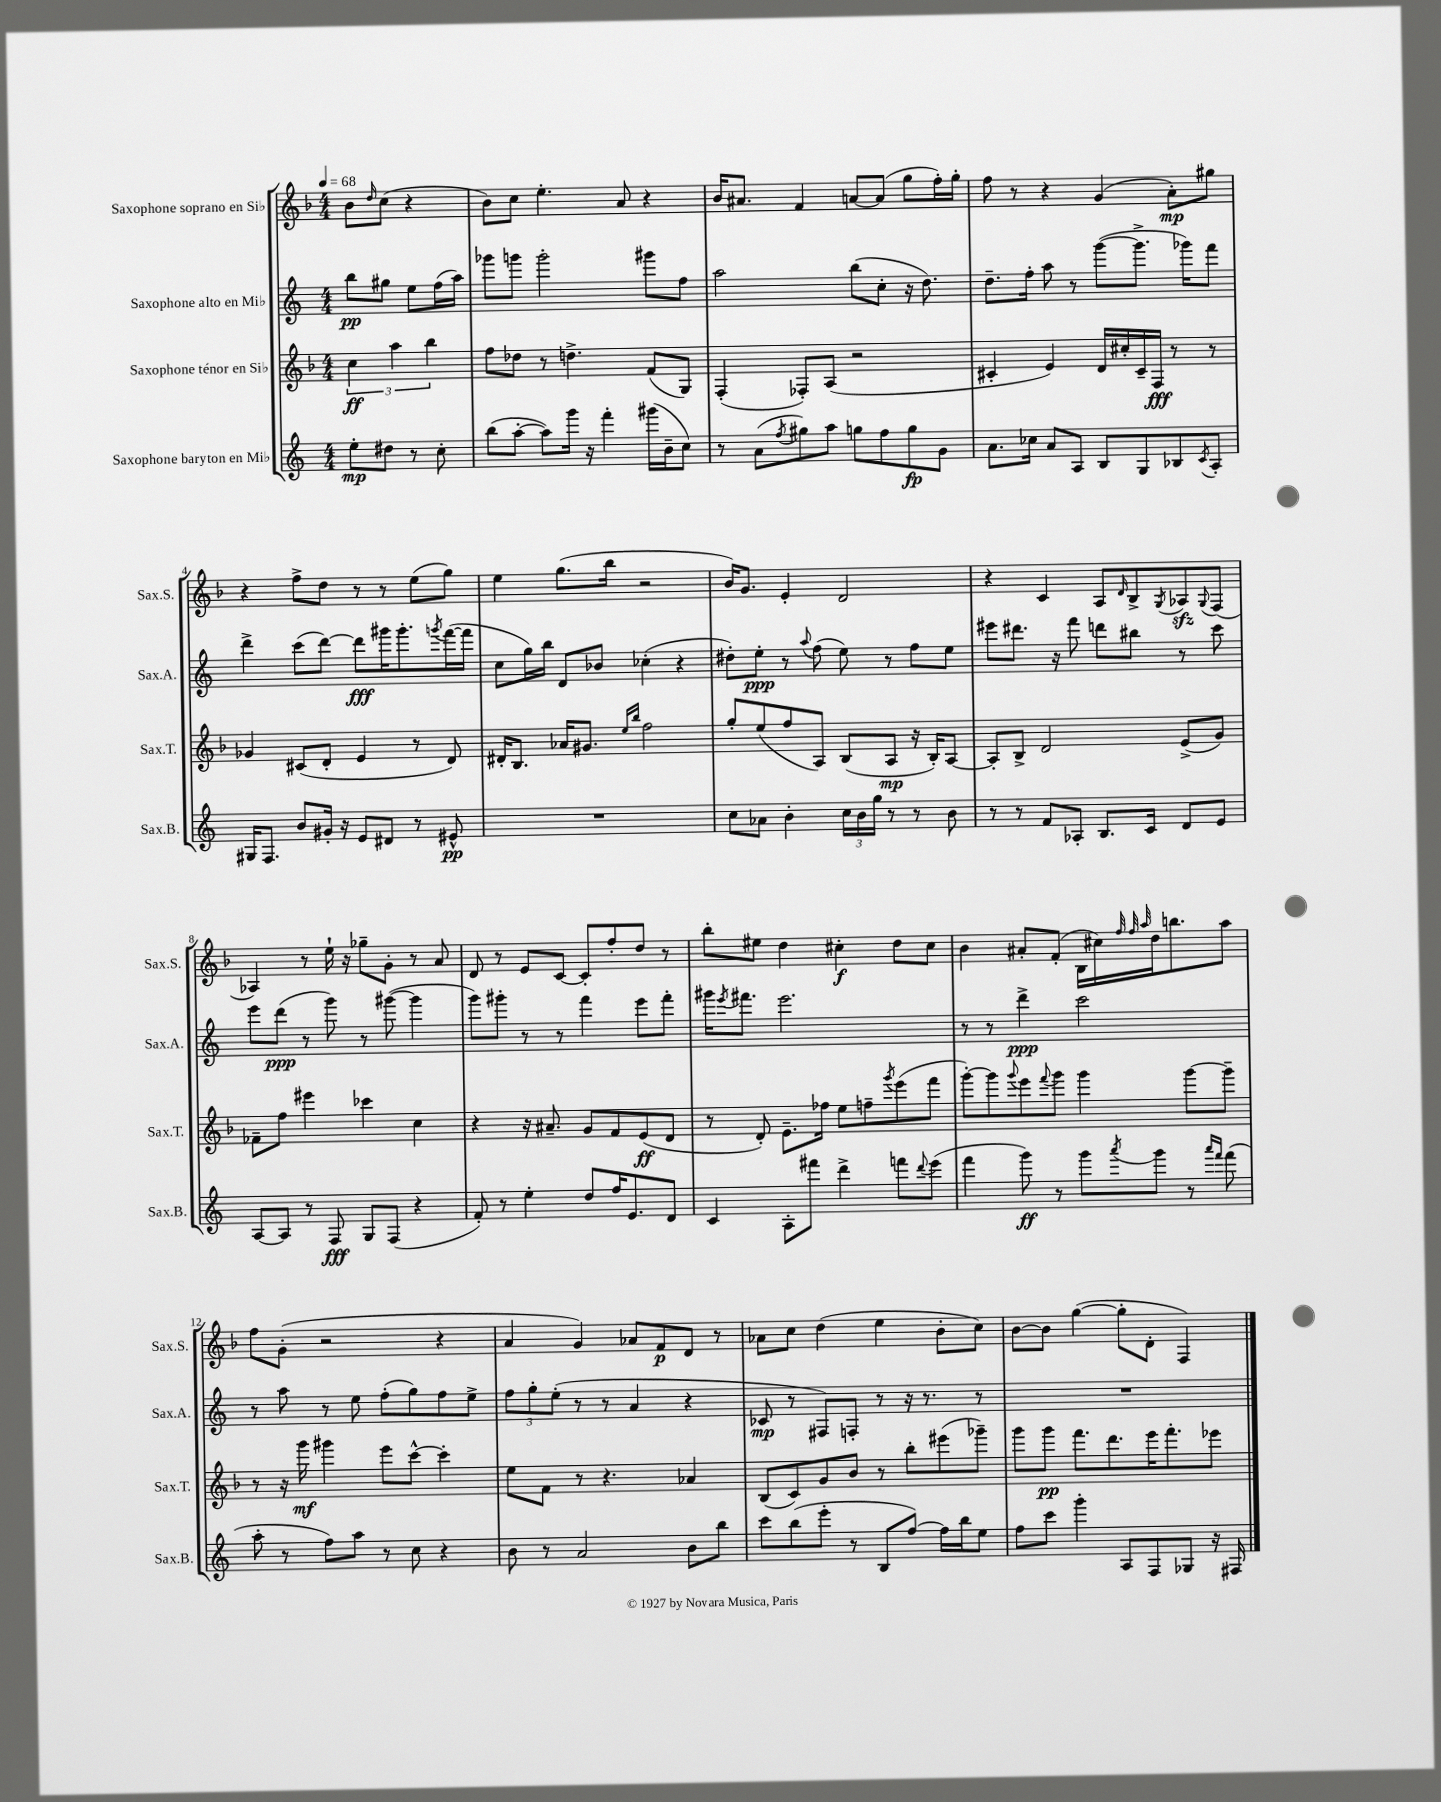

**kern	**dynam	**kern	**dynam	**kern	**dynam	**kern	**dynam
*part4	*part4	*part3	*part3	*part2	*part2	*part1	*part1
*staff4	*staff4	*staff3	*staff3	*staff2	*staff2	*staff1	*staff1
*I"Saxophone baryton en Mi♭	*	*I"Saxophone ténor en Si♭	*	*I"Saxophone alto en Mi♭	*	*I"Saxophone soprano en Si♭	*
*I'Sax.B.	*	*I'Sax.T.	*	*I'Sax.A.	*	*I'Sax.S.	*
*clefG2	*	*clefG2	*	*clefG2	*	*clefG2	*
*k[]	*	*k[b-]	*	*k[]	*	*k[b-]	*
*M4/4	*	*M4/4	*	*M4/4	*	*M4/4	*
*MM68	*	*MM68	*	*MM68	*	*MM68	*
=	=	=	=	=	=	=	=
8ee'\L	mp	6cc\	ff	8bb\L	pp	8b-\L	.
.	.	.	.	.	.	16qqdd/	.
8dd#X\J	.	.	.	8gg#X\J	.	(8cc\J	.
.	.	6aa\	.	.	.	.	.
8r	.	.	.	8ee\L	.	4r	.
.	.	6bb-\	.	.	.	.	.
8cc'\	.	.	.	(16ff\L	.	.	.
.	.	.	.	16aa\JJ)	.	.	.
=1	=1	=1	=1	=1	=1	=1	=1
(8bb\L	.	8ff\L	.	8ggg-X\L	.	8b-\L)	.
[8aa'\J	.	8dd-X\J	.	8gggn\J	.	8cc\J	.
8aa\L])	.	8r	.	2ggg'\	.	4.ee'\	.
16ggg\Jk	.	4.ddn^\	.	.	.	.	.
16r	.	.	.	.	.	.	.
4fff'\	.	.	.	.	.	.	.
.	.	.	.	.	.	8a/	.
(16ggg#X\LL	.	(8f/L	.	8ggg#X\L	.	4r	.
16b~\J	.	.	.	.	.	.	.
8cc\J)	.	8G/J)	.	8ff\J	.	.	.
=2	=2	=2	=2	=2	=2	=2	=2
8r	.	(4F'/	.	2aa\	.	16b-/KL	.
.	.	.	.	.	.	8.a#X/J	.
(8a\L	.	.	.	.	.	.	.
8qff/	.	.	.	.	.	.	.
8gg#X\)	.	8F-X'/L)	.	.	.	4f/	.
8aa\J	.	(8A/J	.	.	.	.	.
8ggn\L	.	2r	.	(8bb\L	.	[8an/L	.
8ff\	.	.	.	8cc'\J	.	(8a/J]	.
8gg\	fp	.	.	16r	.	8gg\L	.
.	.	.	.	8.dd\)	.	.	.
8g\J	.	.	.	.	.	16ff'\L)	.
.	.	.	.	.	.	16gg'\JJ	.
=3	=3	=3	=3	=3	=3	=3	=3
8.a\L	.	4c#X'/	.	8.dd~\L	.	8ff\	.
.	.	.	.	.	.	8r	.
16cc-X\Jk	.	.	.	16ff'\Jk	.	.	.
8a/L	.	4e/)	.	8aa\	.	4r	.
8A/J	.	.	.	8r	.	.	.
8B/L	.	16d/LL	.	([8ggg\L	.	(4g/	.
.	.	16cc#X'/	.	.	.	.	.
8G/	.	16c#~/	.	8.ggg^\J]	.	.	.
.	.	16F/JJ	fff	.	.	.	.
8B-X/	.	8r	.	.	.	8a'\L)	mp
.	.	.	.	16ggg-X\KL)	.	.	.
8qc/	.	.	.	.	.	.	.
8A'/J	.	8r	.	8fff\J	.	8gg#X\J	.
!!LO:LB:g=z
=4	=4	=4	=4	=4	=4	=4	=4
16G#X/KL	.	4g-X/	.	4ddd^\	.	4r	.
8.F/J	.	.	.	.	.	.	.
8b/L	.	(8c#X/L	.	(8ccc\L	.	8ff^\L	.
16g#X'/Jk	.	8d'/J	.	[8ddd\J)	.	8dd\J	.
16r	.	.	.	.	.	.	.
8e/L	.	4e/	.	8ddd\L]	fff	8r	.
8d#X/J	.	.	.	16ggg#X\K	.	8r	.
.	.	.	.	8.ggg#'\	.	.	.
8r	.	8r	.	.	.	(8ee\L	.
.	.	.	.	8qgggn/	.	.	.
8e#X^^/	pp	8d/)	.	([16fff\L	.	8gg\J)	.
.	.	.	.	16fff\JJ]	.	.	.
=5	=5	=5	=5	=5	=5	=5	=5
1r	.	16d#X'/KL	.	8cc\L	.	4ee\	.
.	.	8.B-/J	.	.	.	.	.
.	.	.	.	16gg\L)	.	.	.
.	.	.	.	16bb\JJ	.	.	.
.	.	16a-X/KL	.	8d/L	.	(8.gg\L	.
.	.	8.g#X/J	.	.	.	.	.
.	.	.	.	8b-X/J	.	.	.
.	.	.	.	.	.	16bb-\Jk	.
.	.	16qqee/LL	.	.	.	.	.
.	.	16qqbb-/JJ	.	.	.	.	.
.	.	2ff\	.	(4cc-X'\	.	2r	.
.	.	.	.	4r	.	.	.
=6	=6	=6	=6	=6	=6	=6	=6
8cc\L	.	8gg'/L	.	8dd#X'\L)	.	16b-/KL)	.
.	.	.	.	.	.	8.g/J	.
8a-X\J	.	(8ee/	.	8ee'\J	ppp	.	.
4b'\	.	8ff/	.	8r	.	4e'/	.
.	.	.	.	8qqaa/	.	.	.
.	.	8A/J)	.	(8ff\	.	.	.
24cc\LL	.	(8B-/L	.	8ee\)	.	2d/	.
24b\	.	.	.	.	.	.	.
24gg\JJ	.	.	.	.	.	.	.
8r	.	8A/J	mp	8r	.	.	.
8r	.	16r	.	8ff\L	.	.	.
.	.	16B-'/KL)	.	.	.	.	.
8b\	.	[8A/J	.	8ee\J	.	.	.
=7	=7	=7	=7	=7	=7	=7	=7
8r	.	8A'/L]	.	8eee#X\L	.	4r	.
8r	.	8B-^/J	.	8.ddd#X\J	.	.	.
8f/L	.	2d/	.	.	.	4c/	.
.	.	.	.	16r	.	.	.
8A-X'/J	.	.	.	8fff\	.	.	.
8.B/L	.	.	.	8dddn\L	.	8A/L	.
.	.	.	.	.	.	16qqd/	.
.	.	.	.	8bb#X\J	.	8B-^/	.
16c/Jk	.	.	.	.	.	.	.
.	.	.	.	.	.	8qG/	.
8d/L	.	(8e^/L	.	8r	.	8A-Xzz/	.
.	.	.	.	.	.	8qqG/	.
8e/J	.	8g/J)	.	8ccc\	.	(8F/J	.
!!LO:LB:g=z
=8	=8	=8	=8	=8	=8	=8	=8
[8A/L	.	8f-X~\L	.	8eee\L	.	4A-X/)	.
8A/J]	.	8ff\J	.	(8ddd\J	ppp	.	.
8r	.	4eee#X\	.	8r	.	8r	.
8F/	fff	.	.	8ggg\)	.	16ee`\	.
.	.	.	.	.	.	16r	.
8G/L	.	4ccc-X\	.	8r	.	8gg-X~\L	.
(8F/J	.	.	.	([8ggg#X\	.	8g'\J	.
4r	.	4cc\	.	4ggg#\]	.	8r	.
.	.	.	.	.	.	8a/	.
=9	=9	=9	=9	=9	=9	=9	=9
8f'/)	.	4r	.	8ggg\L)	.	8d/	.
8r	.	.	.	8ggg#X'\J	.	8r	.
4ee'\	.	16r	.	8r	.	8e/L	.
.	.	8.a#X~/	.	.	.	.	.
.	.	.	.	8r	.	[8c/J	.
8dd/L	.	8g/L	.	4fff\	.	8c'/L]	.
16ff/K	.	8f/	.	.	.	8ff'/	.
8.e/	.	.	.	.	.	.	.
.	.	(8e/	ff	8eee\L	.	8dd/J	.
8d/J	.	8d/J	.	8fff'\J	.	8r	.
=10	=10	=10	=10	=10	=10	=10	=10
4c/	.	8r	.	16ggg#X\KL	.	8bb-'\L	.
.	.	.	.	8qeee/	.	.	.
.	.	.	.	8.fff#X\J	.	.	.
.	.	8d'/)	.	.	.	8ee#X\J	.
8A'\L	.	8.e~\L	.	2.eee\	.	4dd\	.
8fff#X\J	.	.	.	.	.	.	.
.	.	16ff-X\Jk	.	.	.	.	.
4ddd^\	.	8ee\L	.	.	.	4cc#X'\	f
.	.	8ffn~\	.	.	.	.	.
.	.	8qggg/	.	.	.	.	.
8fffn\L	.	(8eee\	.	.	.	8dd\L	.
8qqddd/	.	.	.	.	.	.	.
(8eee\J	.	8fff\J	.	.	.	8cc#\J	.
=11	=11	=11	=11	=11	=11	=11	=11
4fff\	.	[8ggg'\L)	.	8r	.	4b-\	.
.	.	8ggg\]	.	8r	.	.	.
.	.	8qqggg/	.	.	.	.	.
8ggg\)	ff	8eee\	.	4ddd^\	ppp	8a#X'/L	.
.	.	8qqfff/	.	.	.	.	.
8r	.	8ggg\J	.	.	.	(8f'/J	.
8ggg\L	.	4ggg\	.	2ccc\	.	16B-\LL	.
.	.	.	.	.	.	16cc#X\)	.
.	.	.	.	.	.	32qqff/	.
.	.	.	.	.	.	32qqff/	.
8qaaa/	.	.	.	.	.	32qqaa/	.
8ggg\J	.	.	.	.	.	16dd\J	.
.	.	.	.	.	.	8.bbn\	.
8r	.	[8ggg\L	.	.	.	.	.
16qqaaa/LL	.	.	.	.	.	.	.
16qqfff/JJ	.	.	.	.	.	.	.
(8fff\	.	8ggg~\J]	.	.	.	8aa\J	.
!!LO:LB:g=z
=12	=12	=12	=12	=12	=12	=12	=12
8aa'\	.	8r	.	8r	.	8ff\L	.
8r	.	16r	.	8aa\	.	(8g'\J	.
.	.	16ggg\	mf	.	.	.	.
8ff\L)	.	4ggg#X\	.	8r	.	2r	.
8aa\J	.	.	.	8ee\	.	.	.
8r	.	8eee\L	.	(8ff'\L	.	.	.
8cc\	.	[8ccc^^\J	.	8gg\)	.	.	.
4r	.	4ccc'\]	.	8ff\	.	4r	.
.	.	.	.	8ee^\J	.	.	.
=13	=13	=13	=13	=13	=13	=13	=13
8b\	.	8ee\L	.	12ff\L	.	4a/	.
.	.	.	.	12gg'\	.	.	.
8r	.	8f\J	.	.	.	.	.
.	.	.	.	(12ee'\J	.	.	.
2a/	.	8r	.	8r	.	4g/)	.
.	.	4.r	.	8r	.	.	.
.	.	.	.	4a/	.	8a-X/L	.
.	.	.	.	.	.	8f/	p
8b\L	.	4a-X/	.	4r	.	8d/J	.
8bb\J	.	.	.	.	.	8r	.
=14	=14	=14	=14	=14	=14	=14	=14
8ccc\L	.	(8B-/L	.	8c-X/	mp	8a-X\L	.
(8bb\	.	8c/)	.	8r	.	8cc\J	.
8eee'\J	.	8g/	.	8F#X/L)	.	(4dd\	.
8r	.	8b-/J	.	8Fn'/J	.	.	.
8B/L	.	8r	.	8r	.	4ee\	.
[8ff/J)	.	8bb-'\L	.	16r	.	.	.
.	.	.	.	8.r	.	.	.
16ff\LL]	.	(8eee#X\	.	.	.	8b-'\L	.
16bb\J	.	.	.	.	.	.	.
8ee\J	.	8ggg-X~\J)	.	8r	.	8cc\J)	.
=15	=15	=15	=15	=15	=15	=15	=15
8ff\L	.	8ggg\L	.	1r	.	[8b-\L	.
8ccc\J	.	8ggg\J	pp	.	.	8b-\J]	.
4ggg'\	.	8.fff\L	.	.	.	([4gg\	.
.	.	8.ddd\	.	.	.	.	.
8A/L	.	.	.	.	.	8gg'\L]	.
8F/	.	16eee\K	.	.	.	8d'\J	.
.	.	8.fff'\	.	.	.	.	.
8G-X/J	.	.	.	.	.	4F/)	.
16r	.	8eee-X\J	.	.	.	.	.
16F#X/	.	.	.	.	.	.	.
==	==	==	==	==	==	==	==
*-	*-	*-	*-	*-	*-	*-	*-
